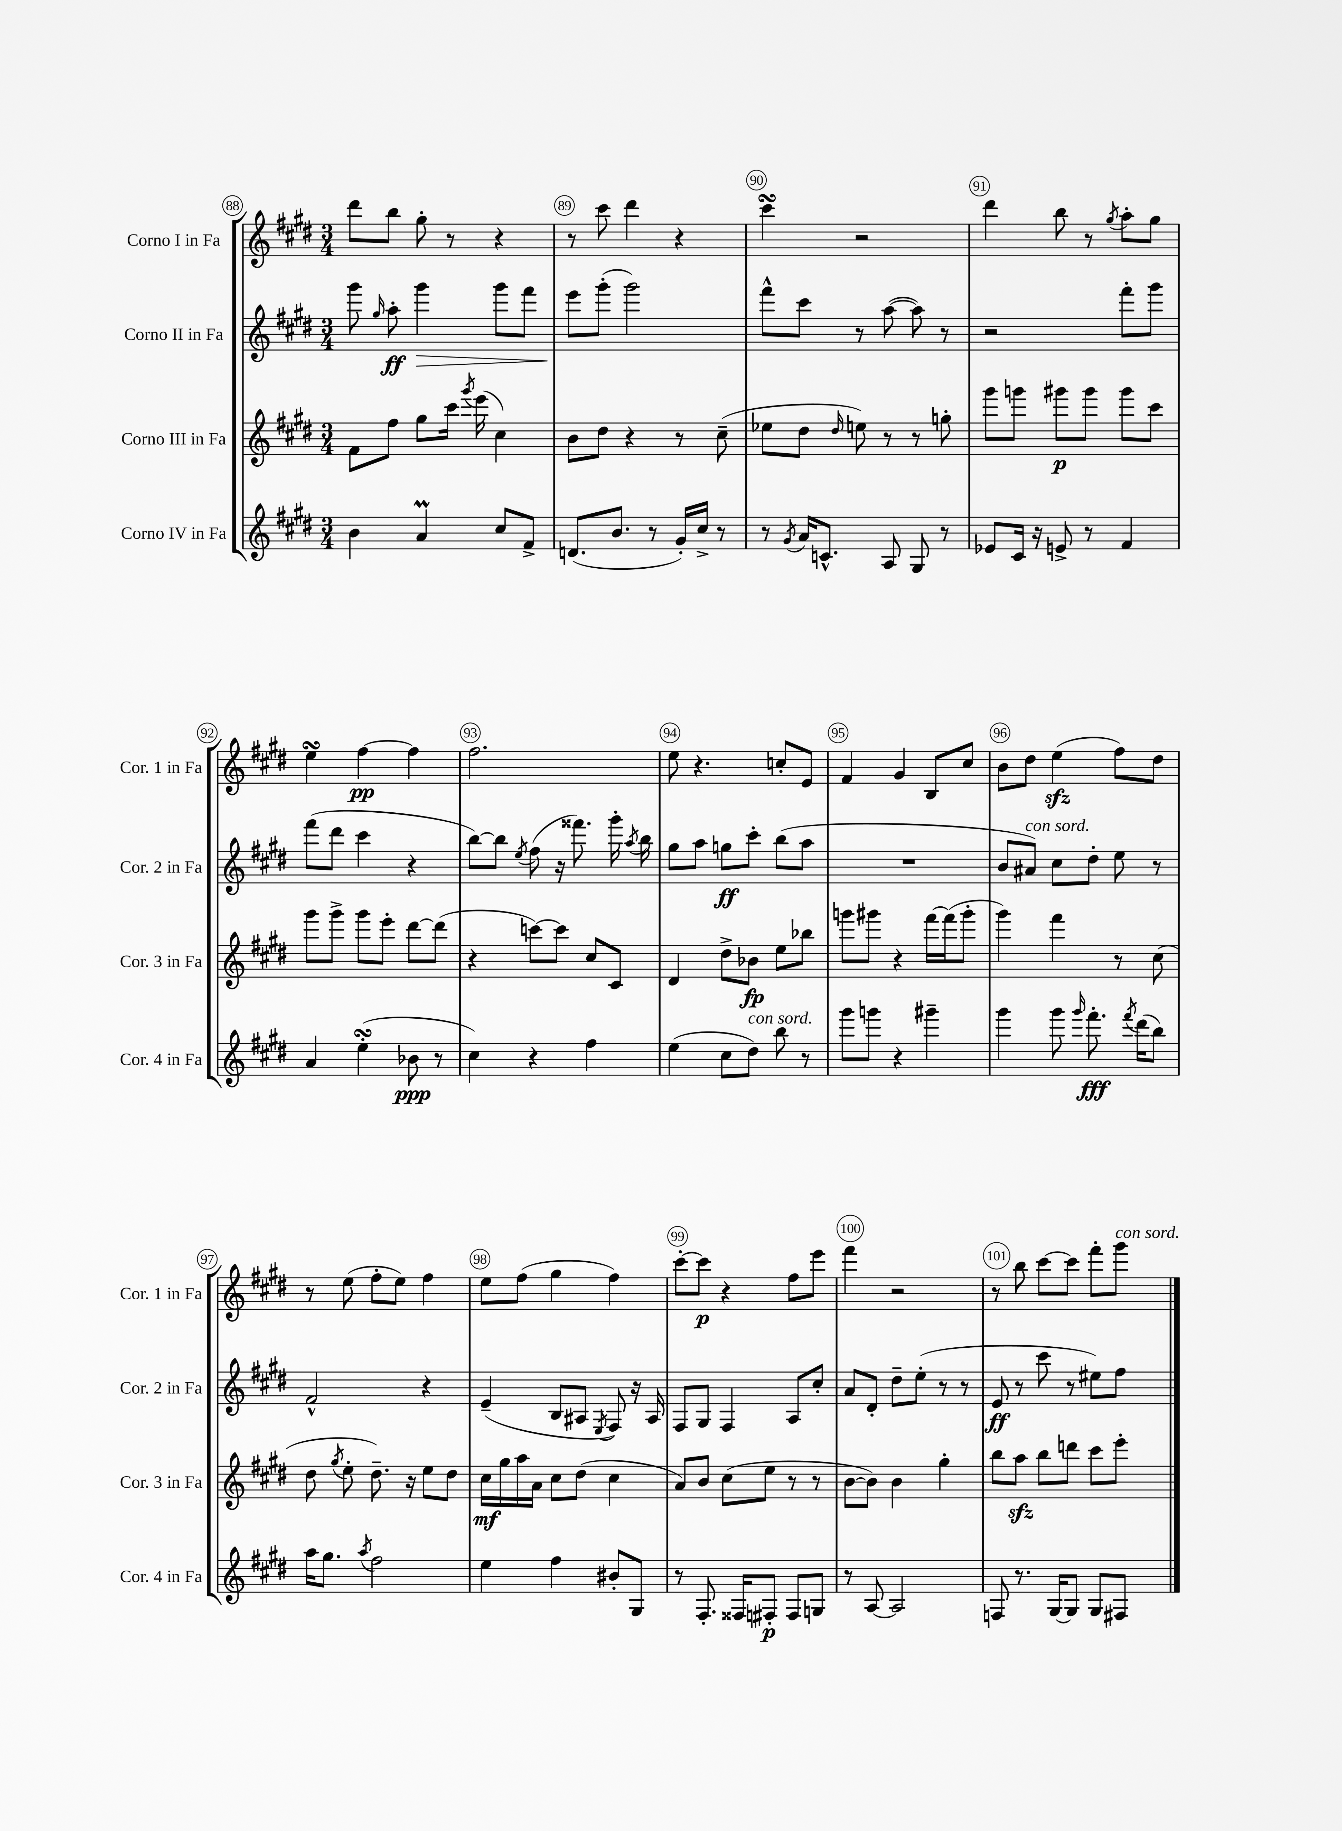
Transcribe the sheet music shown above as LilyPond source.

<<
\new StaffGroup <<
\new Staff = "s0" \with { instrumentName = "Corno I in Fa" shortInstrumentName = "Cor. 1 in Fa" } {
    \clef treble \key e \major \numericTimeSignature \time 3/4
    \autoBeamOff dis'''8[ b''8] gis''8-. r8 r4 |
    r8 cis'''8 dis'''4 r4 |
    cis'''4\turn r2 |
    dis'''4 b''8 r8 \acciaccatura { gis''8 } a''8[-. gis''8] |
    e''4\turn fis''4~\pp fis''4 |
    fis''2. |
    e''8 r4. c''8[-. e'8] |
    fis'4 gis'4 b8[ cis''8] |
    b'8[ dis''8] e''4\sfz( fis''8[) dis''8] |
    r8 e''8( fis''8[-. e''8]) fis''4 |
    e''8[ fis''8]( gis''4 fis''4) |
    cis'''8[~-. cis'''8]\p r4 fis''8[ e'''8] |
    fis'''4 r2 |
    r8 b''8 cis'''8[~ cis'''8] fis'''8[-. gis'''8]^\markup { \italic "con sord." } \bar "|." |
}
\new Staff = "s1" \with { instrumentName = "Corno II in Fa" shortInstrumentName = "Cor. 2 in Fa" } {
    \clef treble \key e \major \numericTimeSignature \time 3/4
    \autoBeamOff gis'''8 \grace { gis''16 } a''8-.\ff gis'''4\> gis'''8[ fis'''8] |
    e'''8[\! gis'''8]-.( gis'''2) |
    fis'''8[-^ cis'''8] r8 a''8~( a''8) r8 |
    r2 fis'''8[-. gis'''8] |
    fis'''8[( dis'''8] cis'''4 r4 |
    b''8[~) b''8] \acciaccatura { e''8 } fis''8( r16 fisis'''8.) gis'''16-. \acciaccatura { a''8 } b''16 |
    gis''8[ a''8] g''8[\ff cis'''8]-. b''8[( a''8] |
    R2. |
    b'8[ ais'8]^\markup { \italic "con sord." }) cis''8[ dis''8]-. e''8 r8 |
    fis'2-^ r4 |
    e'4--( b8[ ais8] \acciaccatura { e8 } fis8) r16 ais16 |
    fis8[ gis8] fis4 a8[ cis''8]-. |
    a'8[ dis'8]-. dis''8[-- e''8]-.( r8 r8 |
    e'8\ff r8 cis'''8 r8 eis''8[) fis''8] \bar "|." |
}
\new Staff = "s2" \with { instrumentName = "Corno III in Fa" shortInstrumentName = "Cor. 3 in Fa" } {
    \clef treble \key e \major \numericTimeSignature \time 3/4
    \autoBeamOff fis'8[ fis''8] gis''8[ cis'''16] \acciaccatura { gis'''8 } e'''16( cis''4) |
    b'8[ dis''8] r4 r8 cis''8--( |
    ees''8[ dis''8] \grace { dis''16 } e''8) r8 r8 g''8-. |
    gis'''8[ g'''8] gis'''8[\p gis'''8] gis'''8[ cis'''8] |
    gis'''8[ gis'''8]-> gis'''8[ e'''8]-. dis'''8[~ dis'''8]( |
    r4 c'''8[~) c'''8] cis''8[ cis'8] |
    dis'4 dis''8[-> bes'8]\fp e''8[ bes''8] |
    g'''8[ gis'''8] r4 fis'''16[~ fis'''16( gis'''8]-. |
    gis'''4) fis'''4 r8 cis''8( |
    dis''8 \acciaccatura { gis''8 } e''8-. dis''8.--) r16 e''8[ dis''8] |
    cis''16[\mf gis''16 a''16 a'16] cis''8[ dis''8]( cis''4 |
    a'8[) b'8] cis''8[( e''8] r8 r8 |
    b'8[~ b'8]) b'4 gis''4-. |
    b''8[ a''8]\sfz b''8[ d'''8] cis'''8[ e'''8]-. \bar "|." |
}
\new Staff = "s3" \with { instrumentName = "Corno IV in Fa" shortInstrumentName = "Cor. 4 in Fa" } {
    \clef treble \key e \major \numericTimeSignature \time 3/4
    \autoBeamOff b'4 a'4\prall cis''8[ fis'8]-> |
    d'8.[( b'8.] r8 gis'16[-.) cis''16]-> r8 |
    r8 \acciaccatura { gis'8 } a'16[ c'8.]-^ a8 gis8 r8 |
    ees'8[ cis'16] r16 e'8-> r8 fis'4 |
    a'4 e''4-.\turn( bes'8\ppp r8 |
    cis''4) r4 fis''4 |
    e''4( cis''8[ dis''8]^\markup { \italic "con sord." }) b''8 r8 |
    gis'''8[ g'''8] r4 gis'''4-- |
    gis'''4 gis'''8 \grace { gis'''16 } fis'''8.-.\fff \acciaccatura { fis'''8 } dis'''16[( b''8]) |
    a''16[ gis''8.] \acciaccatura { a''8 } fis''2 |
    e''4 fis''4 bis'8[-. gis8] |
    r8 fis8.-. fisis16[ fis8]-.\p fis8[ g8] |
    r8 a8~ a2 |
    f8 r8. gis16[~ gis8] gis8[ fis8] \bar "|." |
}
>>
>>
\layout { \context { \Score currentBarNumber = #88 \override BarNumber.break-visibility = ##(#f #t #t) barNumberVisibility = #all-bar-numbers-visible \override BarNumber.stencil = #(make-stencil-circler 0.1 0.3 ly:text-interface::print) } }
